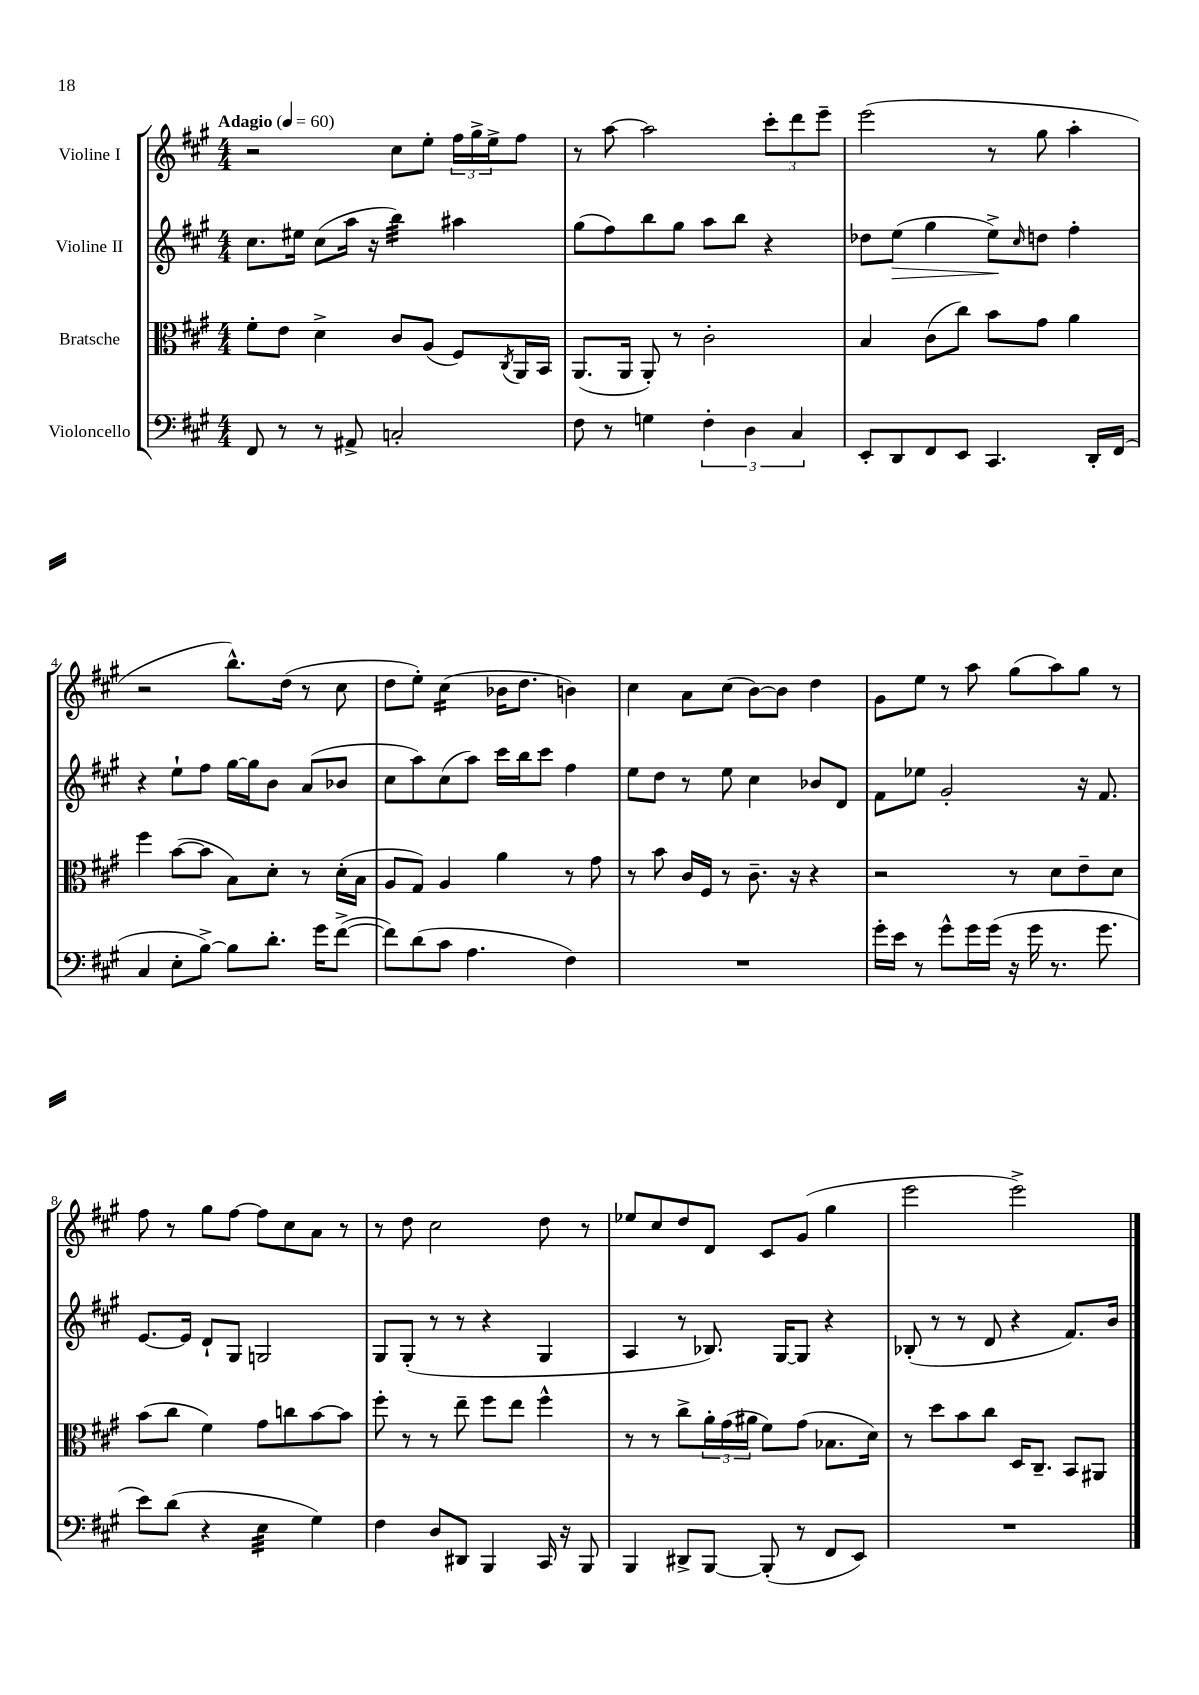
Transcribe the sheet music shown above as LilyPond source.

<<
\new StaffGroup <<
\new Staff = "s0" \with { instrumentName = "Violine I" } {
    \clef treble \key a \major \numericTimeSignature \time 4/4 \tempo "Adagio" 4 = 60
    r2 cis''8 e''8-. \tuplet 3/2 { fis''16 gis''16-> e''16-> } fis''8 |
    r8 a''8~ a''2 \tuplet 3/2 { cis'''8-. d'''8 e'''8-- } |
    e'''2( r8 gis''8 a''4-. |
    r2 b''8.-^) d''16( r8 cis''8 |
    d''8 e''8-.) cis''4:16( bes'16 d''8. b'4) |
    cis''4 a'8 cis''8( b'8~) b'8 d''4 |
    gis'8 e''8 r8 a''8 gis''8( a''8) gis''8 r8 |
    fis''8 r8 gis''8 fis''8~ fis''8 cis''8 a'8 r8 |
    r8 d''8 cis''2 d''8 r8 |
    ees''8 cis''8 d''8 d'8 cis'8 gis'8( gis''4 |
    e'''2 e'''2->) \bar "|." |
}
\new Staff = "s1" \with { instrumentName = "Violine II" } {
    \clef treble \key a \major \numericTimeSignature \time 4/4
    cis''8. eis''16 cis''8( a''16 r16 b''4:32) ais''4 |
    gis''8( fis''8) b''8 gis''8 a''8 b''8 r4 |
    des''8 e''8\>( gis''4 e''8->\!) \grace { cis''16 } d''8 fis''4-. |
    r4 e''8-! fis''8 gis''16~ gis''16 b'8 a'8( bes'8 |
    cis''8 a''8) cis''8( a''8) cis'''16 b''16 cis'''8 fis''4 |
    e''8 d''8 r8 e''8 cis''4 bes'8 d'8 |
    fis'8 ees''8 gis'2-. r16 fis'8. |
    e'8.~ e'16 d'8-! gis8 g2 |
    gis8 gis8-.( r8 r8 r4 gis4 |
    a4 r8 bes8.) gis16~ gis8 r4 |
    bes8-.( r8 r8 d'8 r4 fis'8.) b'16 \bar "|." |
}
\new Staff = "s2" \with { instrumentName = "Bratsche" } {
    \clef alto \key a \major \numericTimeSignature \time 4/4
    fis'8-. e'8 d'4-> cis'8 a8( fis8) \acciaccatura { cis8 } a,16 b,16 |
    a,8.( a,16 a,8-.) r8 cis'2-. |
    b4 cis'8( cis''8) b'8 gis'8 a'4 |
    fis''4 b'8~( b'8 b8) d'8-. r8 d'16-.( b16 |
    a8 gis8) a4 a'4 r8 gis'8 |
    r8 b'8 cis'16 fis16 r8 cis'8.-- r16 r4 |
    r2 r8 d'8 e'8-- d'8 |
    b'8( cis''8 fis'4) gis'8 c''8 b'8~ b'8 |
    fis''8-. r8 r8 e''8-- fis''8 e''8 fis''4-^ |
    r8 r8 cis''8-> \tuplet 3/2 { a'16-. gis'16( ais'16 } fis'8) gis'8( bes8. d'16) |
    r8 d''8 b'8 cis''8 d16 cis8.-- b,8 ais,8 \bar "|." |
}
\new Staff = "s3" \with { instrumentName = "Violoncello" } {
    \clef bass \key a \major \numericTimeSignature \time 4/4
    fis,8 r8 r8 ais,8-> c2-. |
    fis8 r8 g4 \tuplet 3/2 { fis4-. d4 cis4 } |
    e,8-. d,8 fis,8 e,8 cis,4. d,16-. fis,16( |
    cis4 e8-. b8~->) b8 d'8.-. gis'16 fis'8~->( |
    fis'8) d'8( cis'8 a4. fis4) |
    R1 |
    gis'16-. e'16 r8 gis'8-^ gis'16 gis'16( r16 gis'16 r8. gis'8. |
    e'8) d'8( r4 e4:32 gis4) |
    fis4 d8 dis,8 b,,4 cis,16 r16 b,,8 |
    b,,4 dis,8-> b,,8~ b,,8-.( r8 fis,8 e,8) |
    R1 \bar "|." |
}
>>
>>
